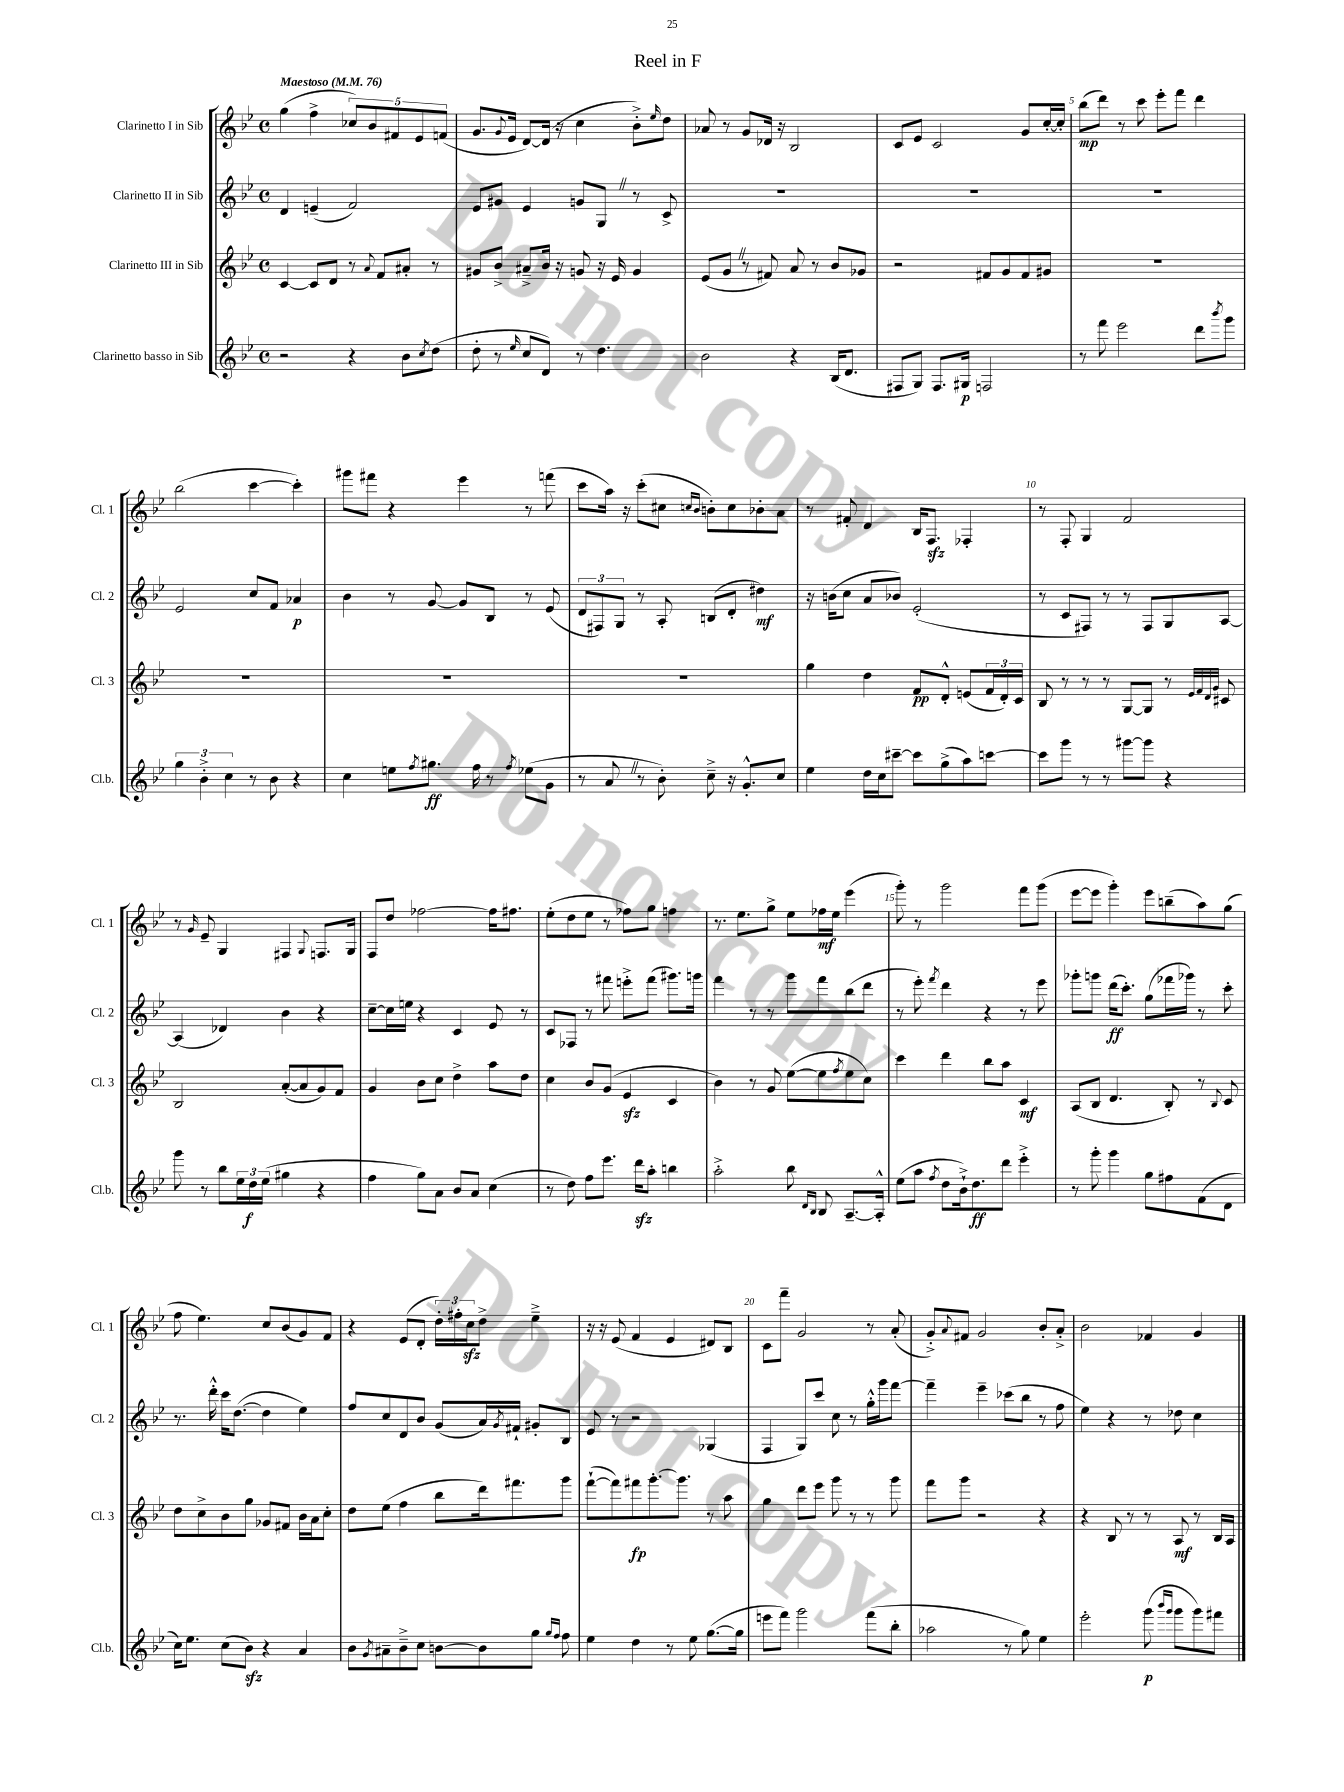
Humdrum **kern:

**kern	**kern	**kern	**kern
*staff4	*staff3	*staff2	*staff1
*clefG2	*clefG2	*clefG2	*clefG2
*k[b-e-]	*k[b-e-]	*k[b-e-]	*k[b-e-]
*M4/4	*M4/4	*M4/4	*M4/4
*met(c)	*met(c)	*met(c)	*met(c)
*MM76	*MM76	*MM76	*MM76
2r	[4c	4d	(4gg
.	8c]	(4e~	4ff^
.	8d	.	.
4r	8r	2f)	10cc-)
.	.	.	10b-
.	8qqa	.	.
.	8f	.	.
.	.	.	10f#
8b-	8a#'	.	.
.	.	.	10e-
8qcc	.	.	.
(8dd	8r	.	.
.	.	.	(10f
=	=	=	=
8dd'	8g#	8e-	8.g
8r	8b-^	8g#	.
.	.	.	8qqg
.	.	.	16e-
16qqee-	.	.	.
8cc	8a#~^	4e-	[8d)
8d)	16b-	.	(16d]
.	16r	.	16r
8r	8g	8g	4cc
4.dd	16r	8G	.
.	16e-	.	.
.	4g	8r	8b-'^)
.	.	.	16qqee-
.	.	8c^	8dd
=	=	=	=
2b-	(8e-	1r	8a-
.	8g	.	8r
.	8r	.	8g
.	8f#)	.	16d-
.	.	.	16r
4r	8a	.	2B-
.	8r	.	.
(16B-	8b-	.	.
8.d	.	.	.
.	8g-	.	.
=	=	=	=
8F#	2r	1r	8c
8G)	.	.	8e-
8.F#	.	.	2c
16G#	.	.	.
2F	8f#	.	.
.	8g	.	.
.	8f#	.	8g
.	8g#	.	[16cc'
.	.	.	16cc']
=	=	=	=
8r	1r	1r	(8bb-
8fff	.	.	8ddd)
2eee-	.	.	8r
.	.	.	8ccc
.	.	.	8eee-'
.	.	.	8fff
8ddd	.	.	4ddd
8qbbb-	.	.	.
8ggg	.	.	.
=	=	=	=
6gg	1r	2e-	(2bb-
6b-'^	.	.	.
6cc	.	.	.
8r	.	8cc	[4ccc
8b-	.	8f	.
4r	.	4a-	4ccc'])
=	=	=	=
4cc	1r	4b-	8ggg#
.	.	.	8fff#
8ee	.	8r	4r
8qff	.	.	.
8.gg#	.	[8g	.
.	.	8g]	4eee-
16ff	.	.	.
8r	.	8B-	.
8qff	.	.	.
(8ee-	.	8r	8r
8g	.	(8e-	(8fff
=	=	=	=
8r	1r	12d	8ccc
.	.	12F#)	.
8a	.	.	16aa)
.	.	12G	.
.	.	.	16r
8r	.	8r	(8ccc'
8b-')	.	8A'	8cc#
.	.	.	16qqcc
.	.	.	16qqb-
8cc~^	.	(8B	8b')
16r	.	8d'	8cc
8.g'^^	.	.	.
.	.	4dd#)	8b-'
8cc	.	.	8a
=	=	=	=
4ee-	4gg	16r	8r
.	.	(16b	.
.	.	8cc	8f#'
16dd	4dd	8a	4d
16cc	.	.	.
[8ccc#~	.	8b-)	.
8ccc#]	8f	(2e-'	16B-
.	.	.	8.F
(8gg^	8d'^^	.	.
8aa)	(8e	.	4F-'
[8ccc	24f	.	.
.	24d')	.	.
.	24c	.	.
=	=	=	=
8ccc]	8B-	8r	8r
8ggg	8r	8c	8F'
8r	8r	8F#)	4G
8r	8r	8r	.
[8ggg#	[8G	8r	2f
8ggg#]	8G]	8F#	.
4r	8r	8G	.
.	32qqe-	.	.
.	32qqf	.	.
.	32qqd	.	.
.	32qqg	.	.
.	8c#	[8A	.
=	=	=	=
8ggg	2B-	(4A]	8r
.	.	.	16qqg
8r	.	.	8e-~
8bb-	.	4d-)	4G
24ee-	.	.	.
24dd	.	.	.
(24ee-	.	.	.
4gg#	([8a'	4b-	4F#
.	8a]	.	.
.	.	.	8qqG
4r	8g)	4r	8.F
.	8f	.	.
.	.	.	16G
=	=	=	=
4ff	4g	[8cc~	8F
.	.	16cc]	8dd
.	.	16ee	.
8gg)	8b-	4r	[2ff-
8a	8cc	.	.
8b-	4dd^	4c	.
8a	.	.	.
(4cc	8aa	8e-	16ff-]
.	.	.	8.ff#
.	8dd	8r	.
=	=	=	=
8r	4cc	8c	(8ee-'
8dd)	.	8F-	8dd
8ff	8b-	8r	8ee-
8.eee-	(8g	8fff#	8r
.	4e-	8eee'^	8ff-)
16ddd	.	.	.
8aa'	.	(8fff#	8gg
4bb	4c	8.ggg#)	4ff
.	.	16ggg	.
=	=	=	=
2aa'^	4b-)	4fff	8.r
.	.	.	8.ee-
.	8r	8r	.
.	8g	8r	8gg^
8bb-	([8ee-	8ggg	8ee-
16qqd	.	.	.
16qqB-	.	.	.
8B-	8ee-]	8fff	16ff-
.	.	.	16ee-
.	8qff	.	.
[8.A~	8ee-	(8bb-	(4eee-
.	8cc)	8ddd	.
16A'^^]	.	.	.
=	=	=	=
(8ee-	4ccc	8r	8ggg')
8aa	.	8eee-')	8r
8qff	.	8qfff	.
8dd	4ddd	4ddd	2ggg
16b-`^)	.	.	.
8.dd	.	.	.
.	8bb-	4r	.
8ddd	8aa	.	.
4eee-'^	4c	8r	8fff
.	.	8eee-	(8ggg
=	=	=	=
8r	(8A	8ggg-'	[8eee-
8ggg'	8B-	8ggg	8eee-]
4ggg	4.d	(16ddd	4ggg')
.	.	8.ccc')	.
8gg	.	(8gg	8eee-
8ff#	8B-')	16fff-	(8bb~
.	.	16ggg-)	.
(8f	8r	8r	8aa)
.	8qqB-	.	.
8d	8c	8ccc'	(8gg
=	=	=	=
16cc)	8dd	8.r	8ff
8.ee-	.	.	.
.	8cc^	.	4.ee-)
.	.	16ddd'^^	.
(8cc	8b-	16ccc	.
.	.	([8.dd	.
8b-)	8gg	.	.
4r	8g-	4dd]	8cc
.	8f#	.	(8b-
4a	16b-	4ee-)	8g)
.	16a	.	.
.	8cc'	.	8f
=	=	=	=
8b-	8dd	8ff	4r
8qg	.	.	.
8a#~	(8ee-	8cc	.
8b-~^	4ff	8d	(8e-
8cc	.	8b-	8d'
[8b	8bb-	(8g	24dd')
.	.	.	24ff#'
.	.	.	24cc
8b]	16ddd)	16a)	8dd^
.	.	8qg	.
.	8.fff#	16f#`	.
8gg	.	8g#'	4ee-~^
16qqgg	.	.	.
16qqff	.	.	.
8ff	8ggg	8B-	.
=	=	=	=
4ee-	([8fff`	8e-	16r
.	.	.	16r
.	8fff])	8r	(8e-
4dd	8fff#	2r	4f
.	[8.ggg'	.	.
8r	.	.	4e-
.	8.ggg]	.	.
8ee-	.	.	.
([8.gg	8r	(4G-	8d#)
.	8aa	.	8B-
16gg]	.	.	.
=	=	=	=
8eee	4gg	4F	8c
8fff)	.	.	8fff~
2ggg	8ddd	8G)	2g
.	8eee-	8ccc	.
.	8ggg	8cc	.
.	8r	8r	.
(8fff	8r	16gg'^^	8r
.	.	16ggg	.
8bb-'	8ggg	[8fff	(8a'
=	=	=	=
2aa-	8fff	4fff~]	8g'^)
.	.	.	8qqa
.	8ggg	.	8f#
.	2r	4eee-~	2g
8r	.	(8ccc-	.
8gg)	.	8bb-	.
4ee-	4r	8r	8b-'
.	.	8ff	8a'^
=	=	=	=
2eee-'	4r	4ee-)	2b-
.	8B-	4r	.
.	8r	.	.
(8ggg	8r	8r	4f-
16qqbbb-	.	.	.
16qqggg	.	.	.
8ggg	8A	8dd-	.
8ggg)	8r	4cc	4g
8fff#	16B-	.	.
.	16A	.	.
==	==	==	==
*-	*-	*-	*-
